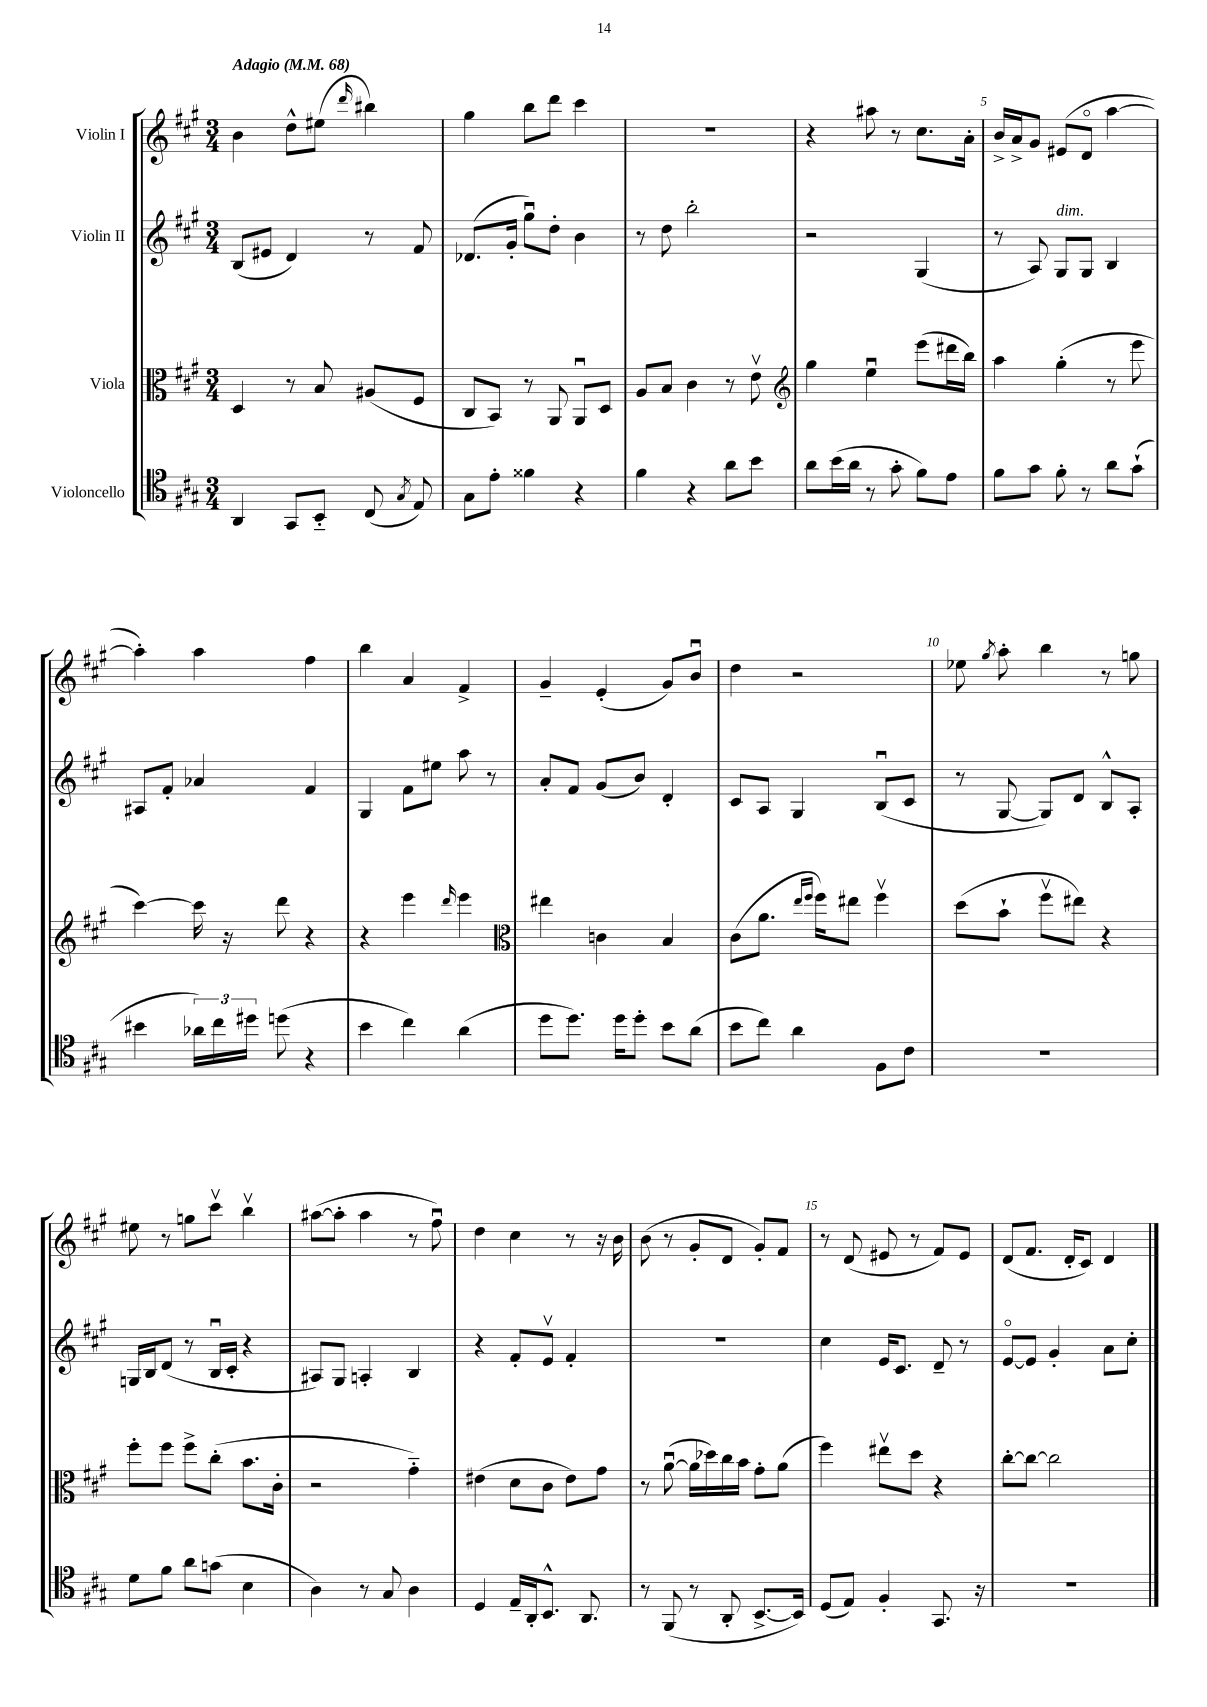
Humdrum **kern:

**kern	**kern	**kern	**kern
*part4	*part3	*part2	*part1
*staff4	*staff3	*staff2	*staff1
*I"Violoncello	*I"Viola	*I"Violin II	*I"Violin I
*clefC4	*clefC3	*clefG2	*clefG2
*k[f#c#g#]	*k[f#c#g#]	*k[f#c#g#]	*k[f#c#g#]
*M3/4	*M3/4	*M3/4	*M3/4
*MM68	*MM68	*MM68	*MM68
=1	=1	=1	=1
!	!	!	!LO:TX:a:B:t=Adagio
4AA/	4D/	(8B/L	4b\
.	.	8e#X/J	.
8GG#/L	8r	4d/)	8dd^^\L
8BB/J	8B/	.	(8ee#X\J
.	.	.	16qqddd/
(8C#/	(8A#X/L	8r	4bb#X\)
8qG#/	.	.	.
8E/)	8F#/J	8f#/	.
=2	=2	=2	=2
8G#\L	8C#/L	(8.d-X/L	4gg#\
8e'\J	8BB/J)	.	.
.	.	16g#'/Jk	.
4f##X\	8r	8gg#u\L)	8bb\L
.	8AA/	8dd'\J	8ddd\J
4r	8AAu/L	4b\	4ccc#\
.	8D/J	.	.
=3	=3	=3	=3
4f#\	8A/L	8r	2.r
.	8B/J	8dd\	.
4r	4c#\	2bb'\	.
8a\L	8r	.	.
8b\J	8ev\	.	.
=4	=4	=4	=4
*	*clefG2	*	*
8a\L	4gg#\	2r	4r
(16b\L	.	.	.
16a\JJ	.	.	.
8r	4eeu\	.	8aa#X\
8g#'\	.	.	8r
8f#\L)	(8eee\L	(4G#/	8.cc#\L
8e\J	16ddd#X\L	.	.
.	16bb\JJ)	.	16a'\Jk
=5	=5	=5	=5
8f#\L	4aa\	8r	16b^/LL
.	.	.	16a^/J
8g#\J	.	8A/)	8g#/J
!	!	!LO:TX:a:i:t=dim.	!
8f#'\	(4gg#'\	8G#/L	(8e#X/L
8r	.	8G#/J	8d/J
8a\L	8r	4B/	[4aa\
(8g#`\J	8eee\	.	.
!!LO:LB:g=z
=6	=6	=6	=6
4b#X\	[4ccc#\)	8A#X/L	4aa'\])
.	.	8f#'/J	.
24a-X\LL)	16ccc#\]	4a-X/	4aa\
24cc#\	.	.	.
.	16r	.	.
24dd#X\JJ	.	.	.
(8ddn\	8ddd\	.	.
4r	4r	4f#/	4ff#\
=7	=7	=7	=7
4b\	4r	4G#/	4bb\
4cc#\)	4eee\	8f#\L	4a/
.	.	8ee#X\J	.
.	16qqddd/	.	.
(4a\	4eee\	8aa\	4f#^/
.	.	8r	.
=8	=8	=8	=8
*	*clefC3	*	*
8dd\L	4ee#X\	8a'/L	4g#~/
8.dd\J)	.	8f#/J	.
.	4cn\	(8g#/L	(4e'/
16dd\KL	.	.	.
8dd'\J	.	8b/J)	.
8b\L	4B/	4d'/	8g#/L)
(8a\J	.	.	8bu/J
=9	=9	=9	=9
8b\L	(8c#\L	8c#/L	4dd\
8cc#\J)	8.a\J	8A/J	.
4a\	.	4G#/	2r
.	16qqee/LL	.	.
.	16qqff#/JJ	.	.
.	16ff#\KL)	.	.
.	8ee#X\J	.	.
8F#\L	4ff#v\	(8Bu/L	.
8c#\J	.	8c#/J	.
=10	=10	=10	=10
2.r	(8dd\L	8r	8ee-X\
.	.	.	8qgg#/
.	8b`\J	[8G#/	8aa'\
.	8ff#v\L	8G#/L])	4bb\
.	8ee#X\J)	8d/J	.
.	4r	8B^^/L	8r
.	.	8A'/J	8ggn\
!!LO:LB:g=z
=11	=11	=11	=11
8d\L	8ff#'\L	16Gn/LL	8ee#X\
.	.	16B/J	.
8f#\J	8ff#\J	(8d/J	8r
8a\L	8ff#^\L	8r	8ggn\L
(8gn\J	(8cc#'\J	16Bu/LL	8ccc#v\J
.	.	16c#'/JJ	.
4B\	8.b\L	4r	4bbv\
.	16c#'\Jk	.	.
=12	=12	=12	=12
4A\)	2r	8A#X/L)	([8aa#X\L
.	.	8G#/J	8aa#'\J]
8r	.	4An'/	4aa#\
8G#/	.	.	.
4A\	4g#\)	4B/	8r
.	.	.	8ff#u\)
=13	=13	=13	=13
4D/	(4e#X\	4r	4dd\
16E~/LL	8d\L	8f#'/L	4cc#\
16AA'/J	.	.	.
8.BB^^/J	8c#\J	8ev/J	.
.	8e#\L)	4f#'/	8r
8.AA/	.	.	.
.	8g#\J	.	16r
.	.	.	16b\
=14	=14	=14	=14
8r	8r	2.r	(8b\
(8FF#/	([8au\	.	8r
8r	16a\LL]	.	8g#'/L
.	16dd-X\)	.	.
8AA'/	16cc#\	.	8d/J
.	16b\JJ	.	.
[8.BB^/L	8g#'\L	.	8g#'/L)
.	(8a\J	.	8f#/J
16BB/Jk])	.	.	.
=15	=15	=15	=15
(8D/L	4ff#\)	4cc#\	8r
8E/J)	.	.	(8d/
4F#'/	8ee#Xv\L	16e/KL	8e#X/
.	.	8.c#/J	.
.	8dd\J	.	8r
8.GG#/	4r	8d~/	8f#/L)
.	.	8r	8e#/J
16r	.	.	.
=16	=16	=16	=16
2.r	[8cc#'\L	[8e/L	(8d/L
.	8cc#\J_	8e/J]	8.f#/J
.	2cc#\]	4g#'/	.
.	.	.	16d'/KL
.	.	.	8c#/J)
.	.	8a\L	4d/
.	.	8cc#'\J	.
==	==	==	==
*-	*-	*-	*-
